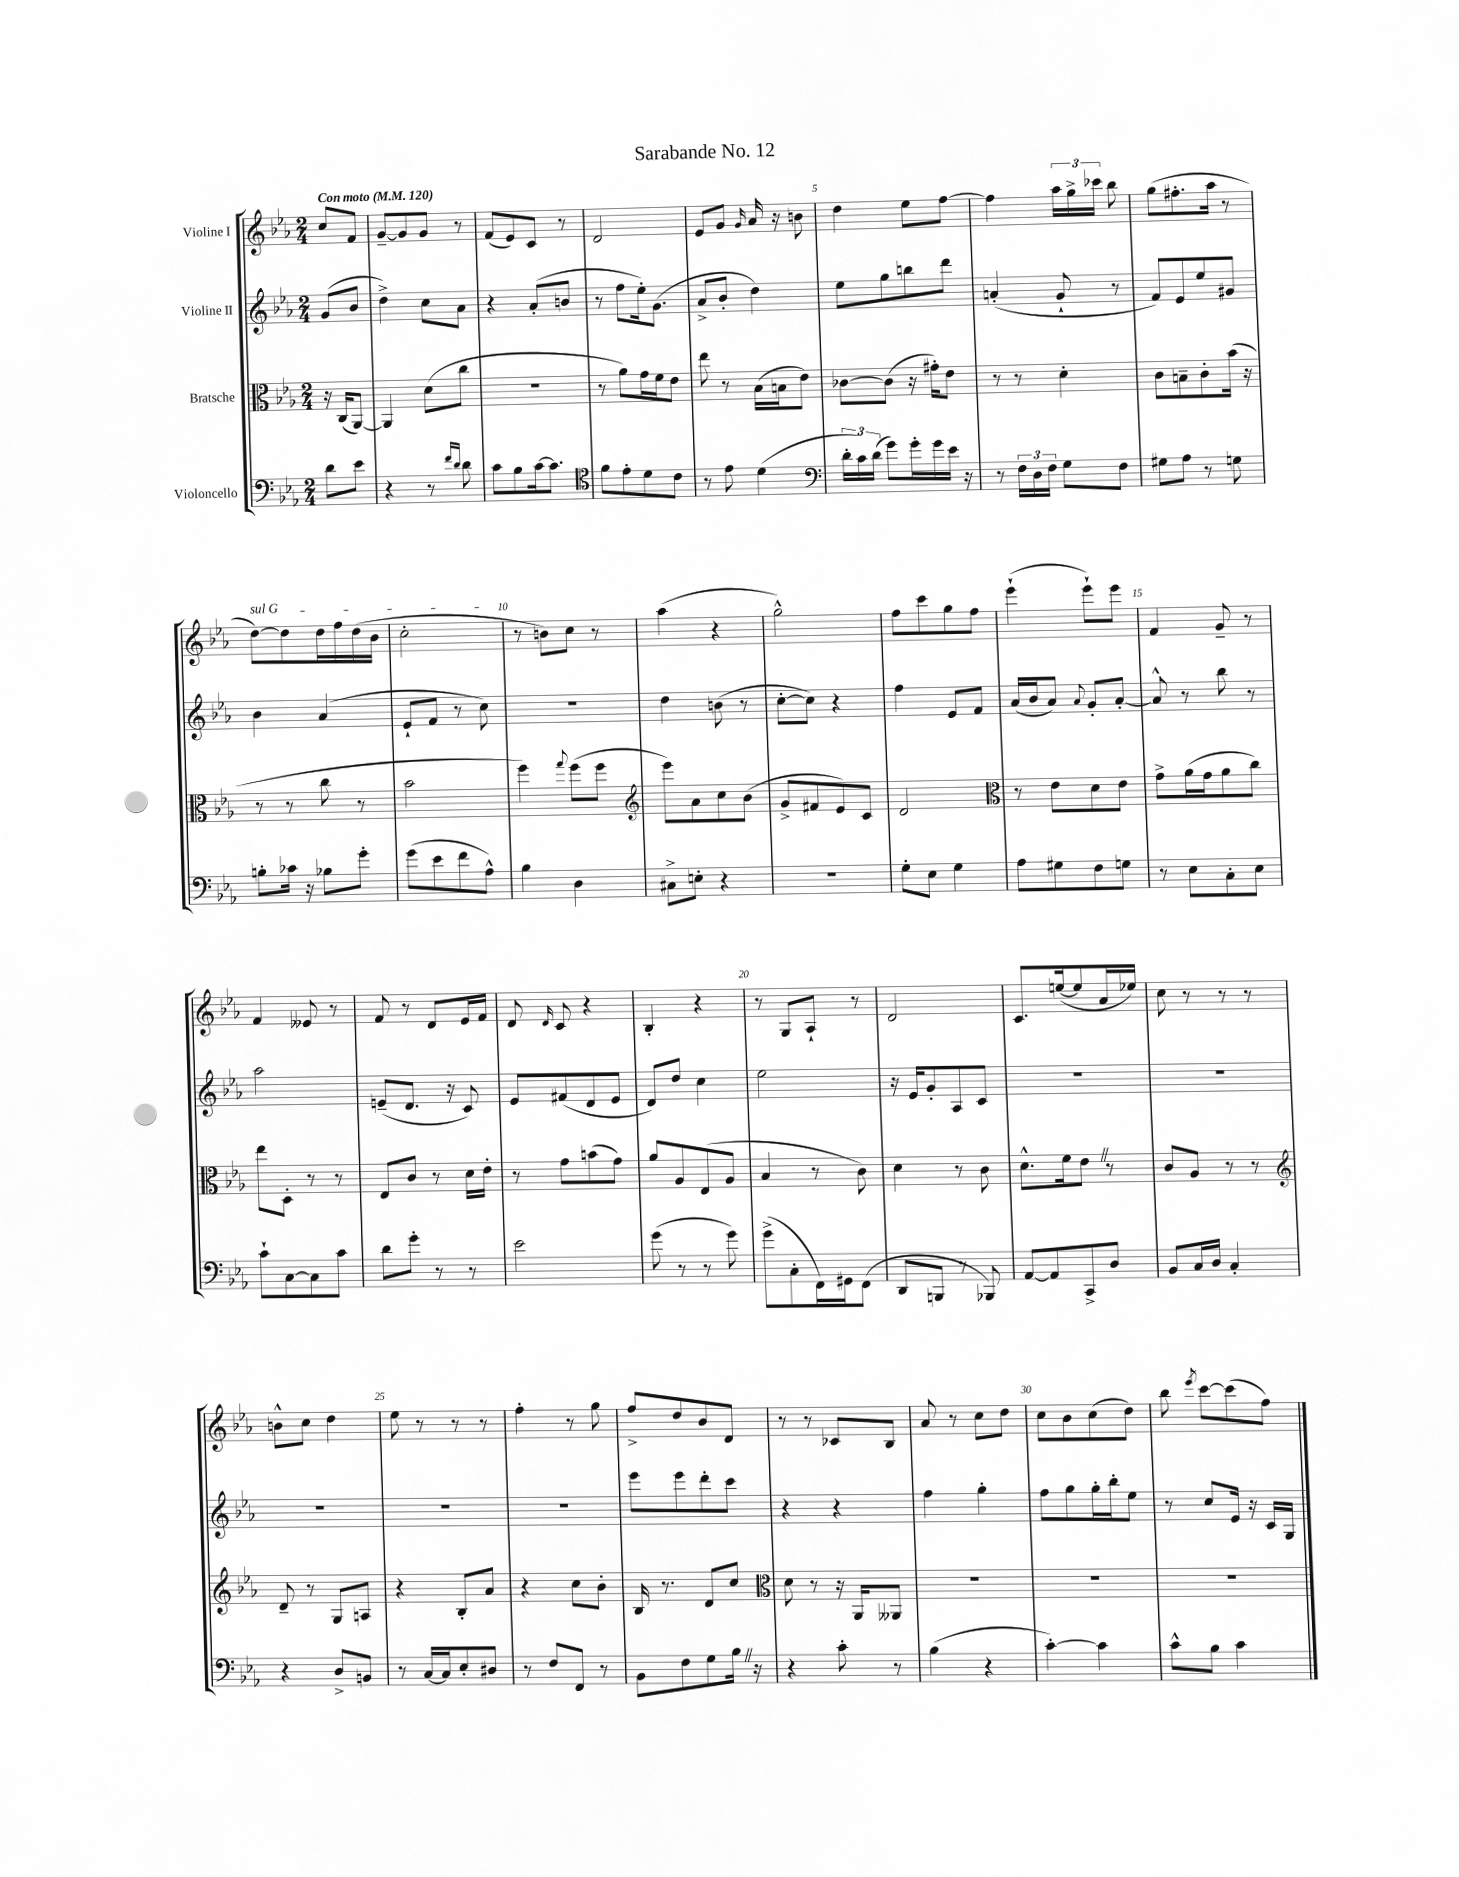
\header { title = "Sarabande No. 12" }
<<
\new StaffGroup <<
\new Staff = "s0" \with { instrumentName = "Violine I" } {
    \clef treble \key ees \major \numericTimeSignature \time 2/4 \partial 4 \tempo "Con moto" 4 = 120
    \autoBeamOff c''8[ f'8] |
    g'8[~-- g'8 g'8] r8 |
    f'8[( ees'8) c'8] r8 |
    d'2 |
    ees'8[ g'8] \grace { g'16 } aes'16 r16 b'8 |
    d''4 ees''8[ f''8]~ |
    f''4 \tuplet 3/2 { aes''16[ g''16-> ces'''16] } bes''8 |
    g''8[( fis''8.-. aes''16] r8 |
    \once \override TextSpanner.bound-details.left.text = \markup { \italic "sul G" } d''8[~\startTextSpan) d''8 d''16 f''16 d''16( bes'16] |
    c''2-.\stopTextSpan |
    r8 b'8[) c''8] r8 |
    aes''4( r4 |
    g''2-^) |
    f''8[ c'''8 g''8 f''8] |
    ees'''4-!( ees'''8[-!) ees'''8] |
    f'4 g'8-- r8 |
    f'4 eeses'8 r8 |
    f'8 r8 d'8[ ees'16 f'16] |
    d'8 \grace { d'16 } c'8 r4 |
    bes4-. r4 |
    r8 g8[ aes8]-! r8 |
    d'2 |
    c'8.[ e''16~( e''8 aes'16 ees''16]) |
    c''8 r8 r8 r8 |
    b'8[-^ c''8] d''4 |
    ees''8 r8 r8 r8 |
    f''4-. r8 g''8 |
    f''8[-> d''8 bes'8 d'8] |
    r8 r8 ces'8[ bes8] |
    aes'8 r8 c''8[ d''8] |
    c''8[ bes'8 c''8( d''8]) |
    bes''8 \acciaccatura { ees'''8 } c'''8[~ c'''8( f''8]) \bar "|." |
}
\new Staff = "s1" \with { instrumentName = "Violine II" } {
    \clef treble \key ees \major \numericTimeSignature \time 2/4 \partial 4
    \autoBeamOff g'8[( bes'8] |
    d''4->) c''8[ aes'8] |
    r4 aes'8[-.( b'8] |
    r8 f''8[ ees''16-.) g'8.]( |
    aes'8[-> bes'8]-. d''4) |
    ees''8[ g''8 b''8 d'''8] |
    a'4-.( g'8-! r8 |
    f'8[) ees'8 ees''8 gis'8] |
    bes'4 aes'4( |
    ees'8[-! f'8] r8 c''8) |
    R2 |
    d''4 b'8( r8 |
    c''8[~-. c''8]) r4 |
    f''4 ees'8[ f'8] |
    aes'16[( bes'16 aes'8]) \appoggiatura { aes'8 } g'8[-. aes'8]~-. |
    aes'8-^ r8 bes''8 r8 |
    aes''2 |
    e'8[--( d'8.] r16 c'8) |
    ees'8[ fis'8( d'8 ees'8] |
    d'8[) d''8] c''4 |
    ees''2 |
    r16 ees'16[ g'8-. aes8 c'8] |
    R2 |
    R2 |
    R2 |
    R2 |
    R2 |
    ees'''8[ ees'''8 d'''8-. c'''8] |
    r4 r4 |
    f''4 g''4-. |
    f''8[ g''8 g''16-. bes''16-. ees''8] |
    r8 c''8[ ees'16] r16 c'16[ g16] \bar "|." |
}
\new Staff = "s2" \with { instrumentName = "Bratsche" } {
    \clef alto \key ees \major \numericTimeSignature \time 2/4 \partial 4
    \autoBeamOff r16 c16[( aes,8]~) |
    aes,4 d'8[( c''8] |
    r2 |
    r8 aes'8[) g'16 f'16 ees'8] |
    ees''8 r8 bes16[( b16 ees'8]) |
    ces'8[~ ces'8]( r16 gis'16[-.) ees'8] |
    r8 r8 d'4-. |
    c'8[ b8-- c'8-. bes'16]( r16 |
    r8 r8 c''8 r8 |
    bes'2 |
    f''4) \appoggiatura { g''8 } f''8[( f''8] |
    \clef treble ees'''8[) aes'8 c''8 bes'8]( |
    g'8[-> fis'8 ees'8) c'8] |
    d'2 |
    \clef alto r8 ees'8[ d'8 ees'8] |
    g'8[-> aes'16( g'16 aes'8 c''8]) |
    ees''8[ d8]-. r8 r8 |
    ees8[ c'8] r8 d'16[ ees'16]-. |
    r8 g'8[ b'8( g'8]) |
    aes'8[ aes8 ees8( aes8] |
    bes4 r8 c'8) |
    d'4 r8 c'8 |
    d'8.[-^ f'16 ees'8] \once \override BreathingSign.text = \markup { \musicglyph "scripts.caesura.straight" } \breathe r8 |
    c'8[ aes8] r8 r8 |
    \clef treble d'8-- r8 g8[ a8] |
    r4 bes8[-. aes'8] |
    r4 c''8[ bes'8]-. |
    bes16 r8. d'8[ c''8] |
    \clef alto d'8 r8 r16 aes,16[ aeses,8] |
    R2 |
    R2 |
    R2 \bar "|." |
}
\new Staff = "s3" \with { instrumentName = "Violoncello" } {
    \clef bass \key ees \major \numericTimeSignature \time 2/4 \partial 4
    \autoBeamOff d'8[ ees'8] |
    r4 r8 \grace { f'16[ d'16] } d'8 |
    c'8[ bes8 c'16~ c'8.] |
    \clef tenor f'8[ ees'8-. d'8 c'8] |
    r8 ees'8 d'4( |
    \clef bass \tuplet 3/2 { d'16[-. c'16) d'16]( } g'8[) g'16-. g'16 ees'16] r16 |
    r8 \tuplet 3/2 { f16[ d16 f16] } g8[ f8] |
    gis8[ aes8] r8 g8 |
    b8[-. ces'16] r16 bes8[ g'8]-. |
    g'8[( ees'8 f'8 aes8]-^) |
    bes4 d4 |
    cis8[-> e8]-. r4 |
    R2 |
    g8[-. ees8] g4 |
    aes8[ gis8 f8 g8] |
    r8 ees8[ c8-. ees8] |
    c'8[-! c8~ c8 c'8] |
    d'8[ g'8]-. r8 r8 |
    ees'2 |
    g'8( r8 r8 g'8) |
    g'8[->( c8-. f,16) gis,16 f,8]( |
    d,8[ b,,8] r8 bes,,8) |
    aes,8[~ aes,8 c,8-> d8] |
    bes,8[ c16 d16] c4-. |
    r4 d8[-> b,8] |
    r8 c16[~ c16 ees8-. dis8] |
    r8 f8[ f,8] r8 |
    bes,8[ f8 g8 bes16] \once \override BreathingSign.text = \markup { \musicglyph "scripts.caesura.straight" } \breathe r16 |
    r4 c'8-. r8 |
    bes4( r4 |
    c'4~-.) c'4 |
    c'8[-^ bes8] c'4 \bar "|." |
}
>>
>>
\layout { \context { \Score \override BarNumber.break-visibility = ##(#f #t #t) barNumberVisibility = #(every-nth-bar-number-visible 5) } }
